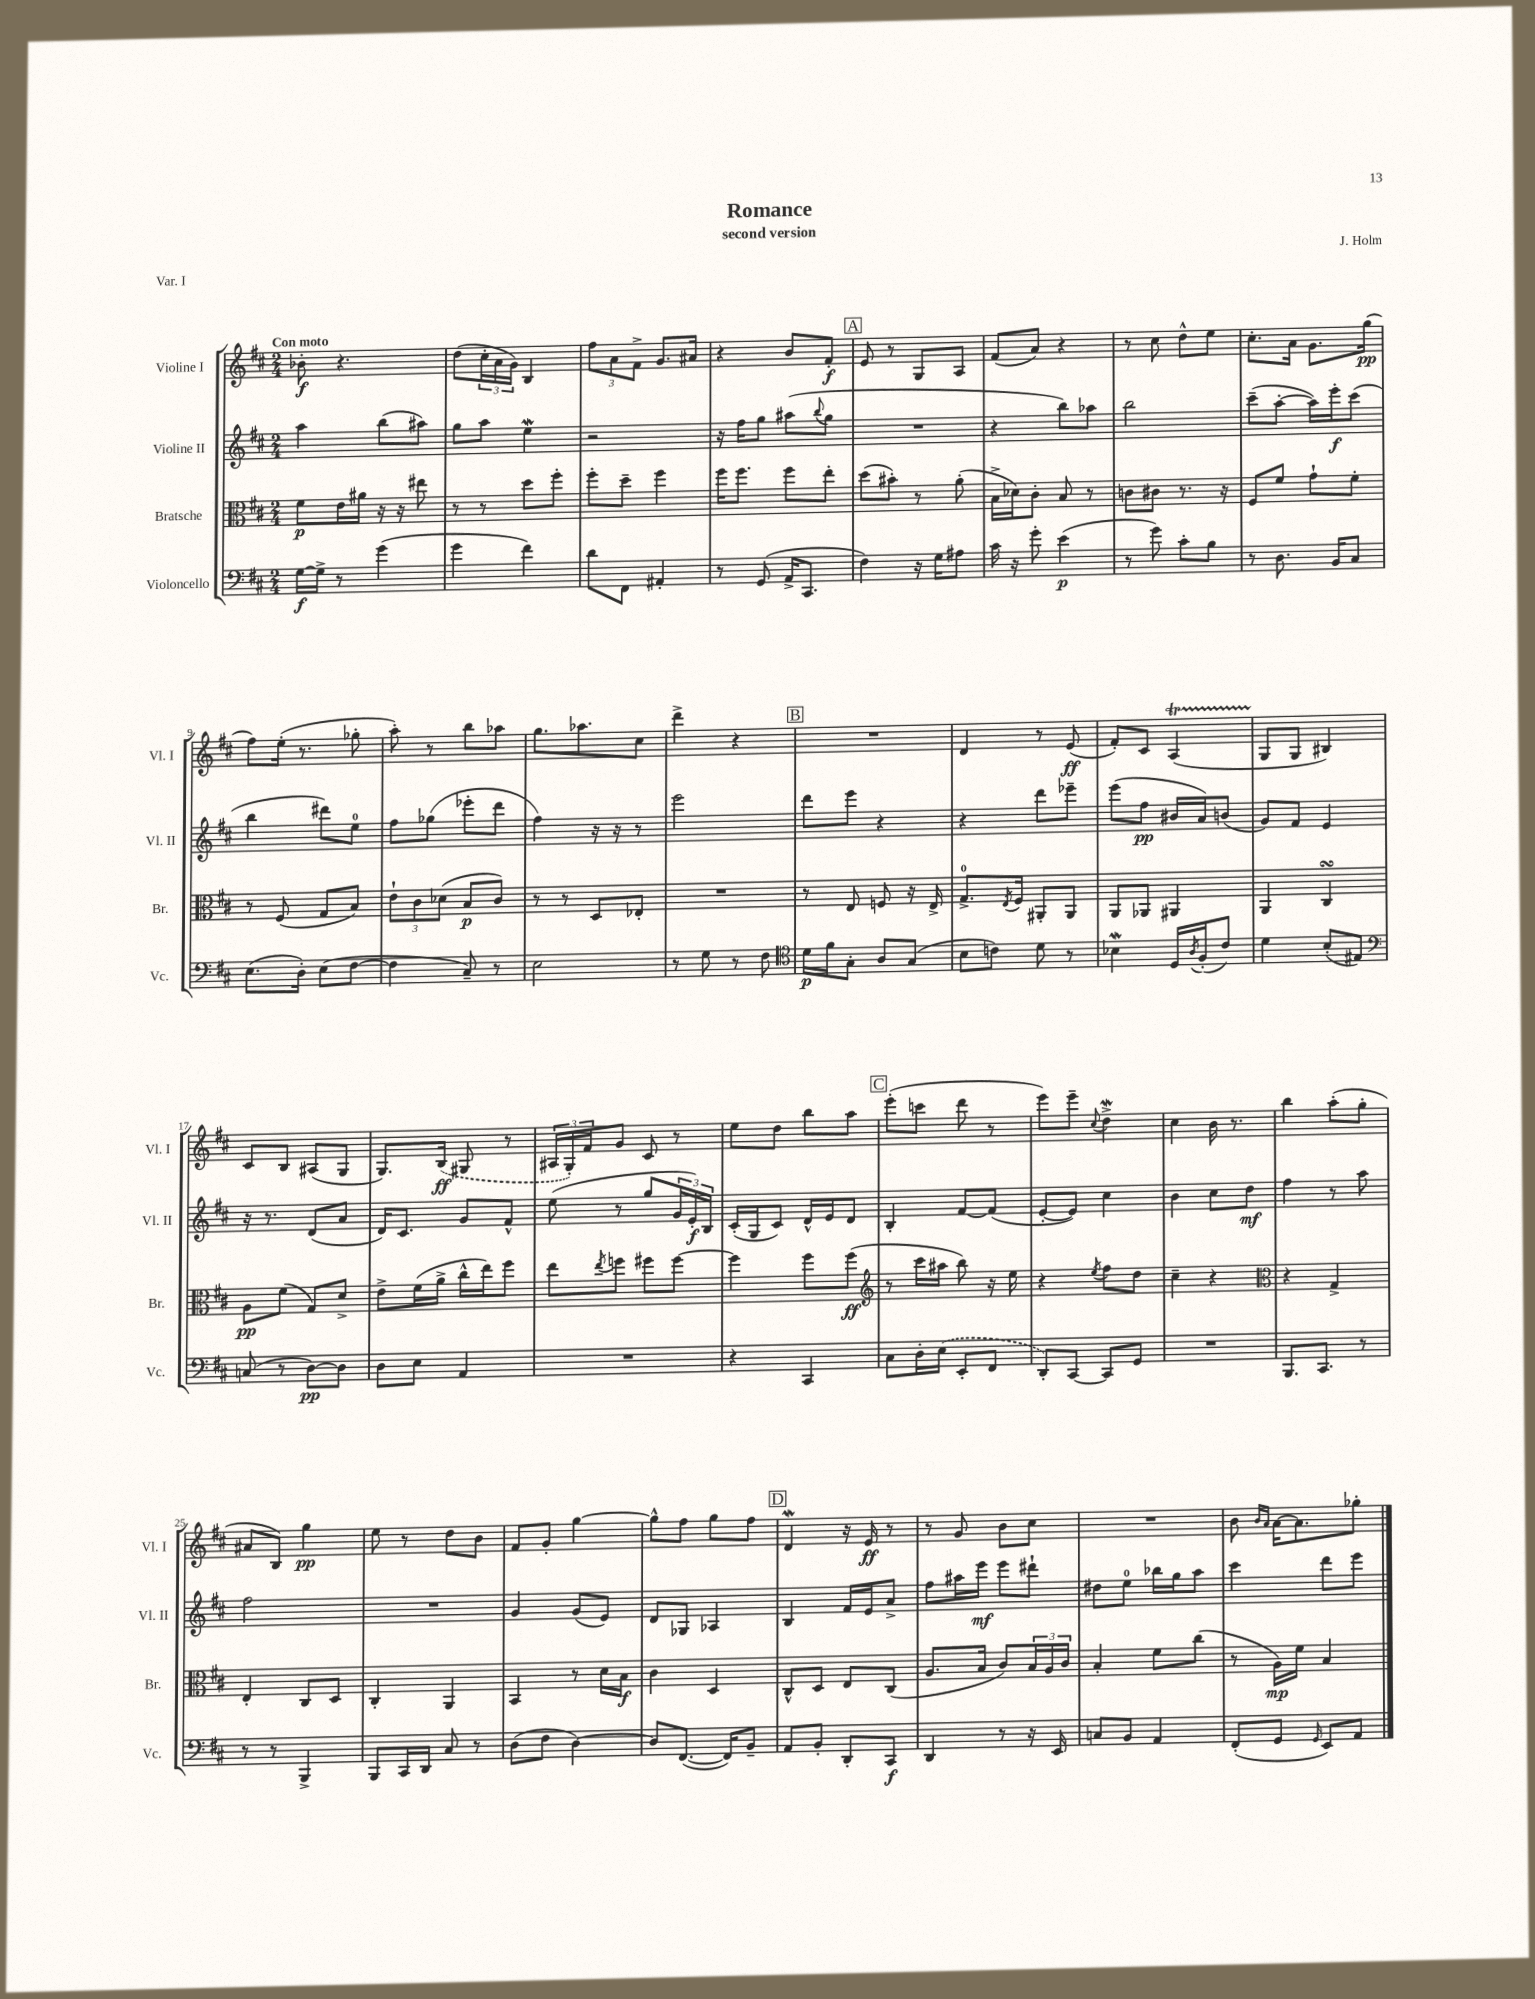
\header { title = "Romance" composer = "J. Holm" subtitle = "second version" piece = "Var. I" }
<<
\new StaffGroup <<
\new Staff = "s0" \with { instrumentName = "Violine I" shortInstrumentName = "Vl. I" } {
    \clef treble \key d \major \numericTimeSignature \time 2/4 \tempo "Con moto"
    bes'8-.\f r4. |
    d''8( \tuplet 3/2 { cis''16-. a'16 g'16) } b4 |
    \tuplet 3/2 { fis''8 a'8 fis'8-> } g'8. ais'16 |
    r4 b'8 fis'8-.\f |
    \mark \markup { \box "A" } e'8 r8 g8 a8 |
    fis'8( a'8) r4 |
    r8 cis''8 d''8-^ e''8 |
    cis''8.-. a'16 g'8. g''16\pp( |
    fis''8) e''16-.( r8. ges''8-. |
    a''8-.) r8 b''8 aes''8 |
    g''8. aes''8. cis''8 |
    d'''4-> r4 |
    \mark \markup { \box "B" } R2 |
    d'4 r8 e'8\ff( |
    fis'8-.) cis'8 a4\startTrillSpan( |
    g8\stopTrillSpan g8 bis4) |
    cis'8 b8 ais8( g8 |
    g8.) \once \slurDashed b16\ff( gis8 r8 |
    \tuplet 3/2 { ais16 g16-.) fis'16 } g'8 cis'8 r8 |
    e''8 d''8 b''8 a''8 |
    \mark \markup { \box "C" } e'''8-.( c'''8 d'''8 r8 |
    e'''8) e'''8-- \appoggiatura { cis''8 } d''4->\mordent |
    cis''4 b'16 r8. |
    b''4 a''8-.( g''8-. |
    ais'8 b8) g''4\pp |
    e''8 r8 d''8 b'8 |
    fis'8 g'8-. g''4~ |
    g''8-^ fis''8 g''8 fis''8 |
    \mark \markup { \box "D" } d'4\mordent r16 e'16\ff r8 |
    r8 g'8 b'8 cis''8 |
    R2 |
    b'8 \grace { b'16 a'16 } a'16~ a'8. ges''8-. \bar "|." |
}
\new Staff = "s1" \with { instrumentName = "Violine II" shortInstrumentName = "Vl. II" } {
    \clef treble \key d \major \numericTimeSignature \time 2/4
    a''4 b''8( ais''8) |
    g''8 a''8 e''4\mordent |
    r2 |
    r16 fis''16 g''8 ais''8( \appoggiatura { b''8 } g''8 |
    \mark \markup { \box "A" } R2 |
    r4 b''8) aes''8 |
    b''2 |
    cis'''8--( a''8~-. a''16) e'''16-.\f cis'''8( |
    b''4 dis'''8) e''8-0 |
    fis''8 ges''8( ees'''8-. d'''8 |
    fis''4) r16 r16 r8 |
    e'''2 |
    \mark \markup { \box "B" } d'''8 e'''8 r4 |
    r4 d'''8 ees'''8-- |
    e'''8( fis''8\pp bis'16 a'16) b'8( |
    g'8) fis'8 e'4 |
    r16 r8. d'8( a'8 |
    d'16) cis'8. g'8 fis'8-^ |
    e''8( r8 g''8 \tuplet 3/2 { g'16 e'16-.\f) b16 } |
    cis'16-.( g16 cis'8) d'16-^ e'16 d'8 |
    \mark \markup { \box "C" } b4-. fis'8~ fis'8( |
    e'8~-. e'8) cis''4 |
    b'4 cis''8 d''8\mf |
    fis''4 r8 a''8 |
    fis''2 |
    R2 |
    g'4 g'8( e'8) |
    d'8 ges8 aes4 |
    \mark \markup { \box "D" } b4 fis'16 e'16 a'8-> |
    fis''8 ais''16 e'''16\mf e'''8 dis'''8-! |
    dis''8 e''8-0 bes''16 g''16 a''8 |
    cis'''4 d'''8 e'''8 \bar "|." |
}
\new Staff = "s2" \with { instrumentName = "Bratsche" shortInstrumentName = "Br." } {
    \clef alto \key d \major \numericTimeSignature \time 2/4
    fis'8\p e'16 ais'16 r16 r16 eis''8 |
    r8 r8 d''8 fis''8-. |
    fis''8-. d''8-- fis''4 |
    fis''16 fis''8. fis''8 e''8-. |
    \mark \markup { \box "A" } d''8( bis'8-.) r8 a'8-.( |
    b16-> des'16) cis'8-. b8 r8 |
    c'8 cis'8 r8. r16 |
    fis8 fis'8 g'8-! fis'8-. |
    r8 fis8( g8 b8) |
    \tuplet 3/2 { e'8-! cis'8 des'8( } b8\p cis'8) |
    r8 r8 d8 ees8-. |
    R2 |
    \mark \markup { \box "B" } r8 e8 f8 r16 e16-> |
    g8.-0-> \acciaccatura { e8 } fis16 ais,8-. ais,8 |
    a,8 aes,8 ais,4 |
    a,4 cis4\turn |
    a8\pp fis'8( g8) d'8-> |
    e'8-> fis'16( a'16-> cis''16-^ e''16) fis''8 |
    e''8 \acciaccatura { e''8 } f''8 fis''8 fis''8~ |
    fis''4 fis''8 fis''8\ff( |
    \mark \markup { \box "C" } \clef treble r8 cis'''16 ais''16 b''8) r16 e''16 |
    r4 \acciaccatura { e''8 } fis''8 d''8 |
    cis''4-- r4 |
    \clef alto r4 g4-> |
    e4-. cis8 d8 |
    cis4-. a,4 |
    b,4 r8 d'16 b16\f |
    cis'4 d4 |
    \mark \markup { \box "D" } cis8-^ d8 e8 cis8( |
    a8. b16 cis'8) \tuplet 3/2 { b16 a16 cis'16 } |
    b4-. fis'8 cis''8( |
    r8 a16\mp) fis'16 b4 \bar "|." |
}
\new Staff = "s3" \with { instrumentName = "Violoncello" shortInstrumentName = "Vc." } {
    \clef bass \key d \major \numericTimeSignature \time 2/4
    g16~\f g16-> r8 g'4( |
    g'4 fis'4) |
    d'8 fis,8 ais,4-. |
    r8 g,8( a,16-> cis,8. |
    \mark \markup { \box "A" } fis4) r16 g16 ais8 |
    cis'16 r16 g'8-. e'4\p( |
    r8 g'8) cis'8-. b8 |
    r8 d8. b,16 cis8 |
    e8.( d16-.) e8( fis8~ |
    fis4 cis8--) r8 |
    e2 |
    r8 g8 r8 fis8 |
    \mark \markup { \box "B" } \clef tenor d'16\p fis'16 g8-. a8 g8( |
    b8 c'8) d'8 r8 |
    bes4\mordent d16 \acciaccatura { a8 } fis16-.( cis'8) |
    d'4 b8-.( eis8) |
    \clef bass c8( r8 d8~\pp) d8 |
    d8 e8 a,4 |
    R2 |
    r4 cis,4 |
    \mark \markup { \box "C" } cis8 d16-. \once \slurDashed e16( e,8-. fis,8 |
    d,8-.) cis,8~ cis,8 g,8 |
    R2 |
    b,,8. cis,8. r8 |
    r8 r8 b,,4-> |
    b,,8 cis,16 d,16 cis8 r8 |
    d8( fis8 d4~) |
    d8 fis,8.~( fis,16) b,8-- |
    \mark \markup { \box "D" } a,8 b,8-. d,8-. cis,8\f |
    d,4 r8 r16 e,16 |
    c8 b,8 a,4 |
    fis,8-.( g,8 \grace { g,16 } e,8) a,8 \bar "|." |
}
>>
>>
